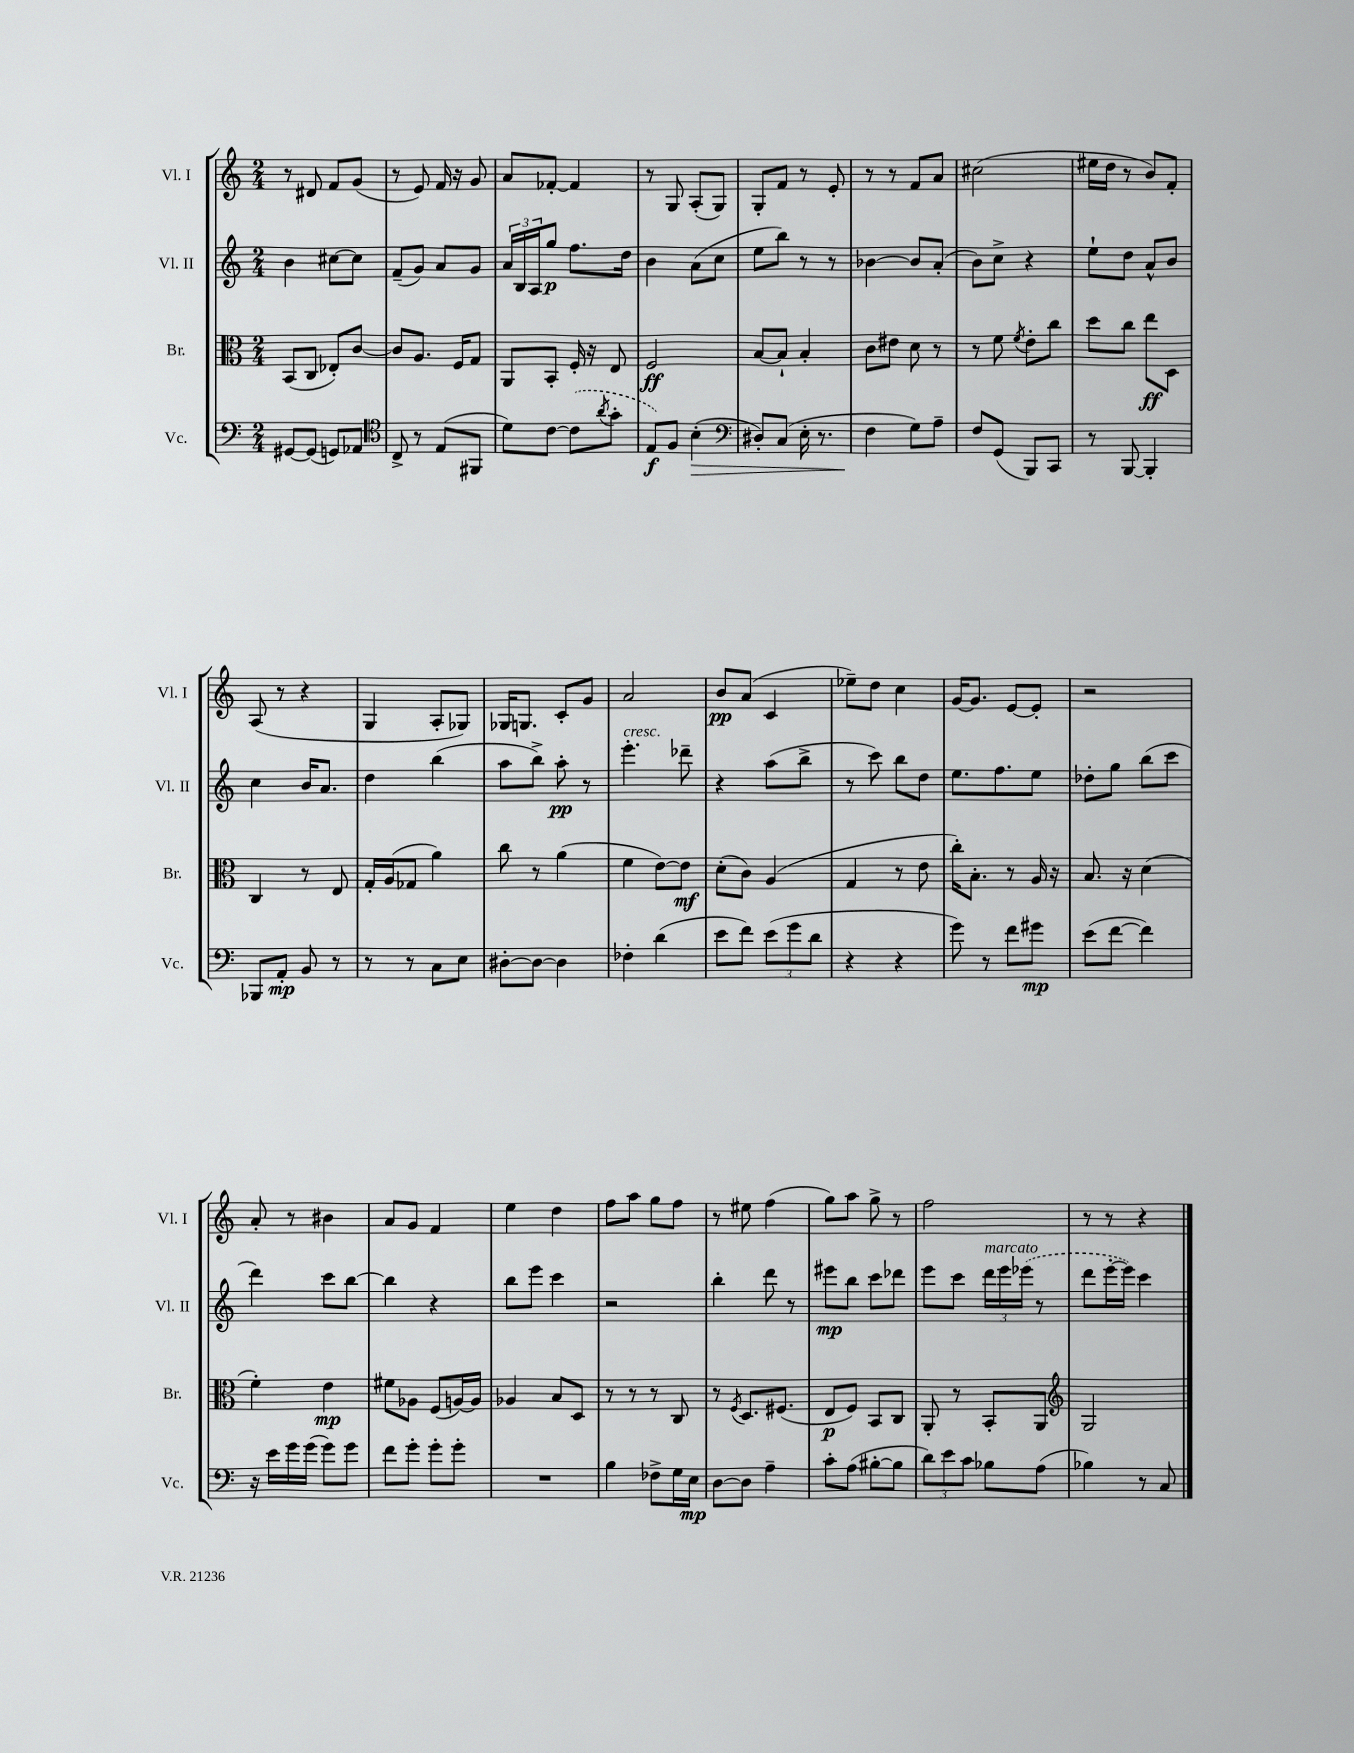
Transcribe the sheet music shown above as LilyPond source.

<<
\new StaffGroup <<
\new Staff = "s0" \with { instrumentName = "Vl. I" shortInstrumentName = "Vl. I" } {
    \clef treble \key c \major \numericTimeSignature \time 2/4
    r8 dis'8 f'8 g'8( |
    r8 e'8) f'16 r16 g'8 |
    a'8 fes'8~-. fes'4 |
    r8 g8 a8-.( g8) |
    g8-. f'8 r8 e'8-. |
    r8 r8 f'8 a'8 |
    cis''2( |
    eis''16 d''16 r8 b'8) f'8-. |
    a8( r8 r4 |
    g4 a8-. ges8) |
    ges16 g8. c'8-. g'8 |
    a'2 |
    b'8\pp a'8( c'4 |
    ees''8--) d''8 c''4 |
    g'16~ g'8. e'8~ e'8-. |
    r2 |
    a'8-. r8 bis'4 |
    a'8 g'8 f'4 |
    e''4 d''4 |
    f''8 a''8 g''8 f''8 |
    r8 eis''8 f''4( |
    g''8) a''8 g''8-> r8 |
    f''2 |
    r8 r8 r4 \bar "|." |
}
\new Staff = "s1" \with { instrumentName = "Vl. II" shortInstrumentName = "Vl. II" } {
    \clef treble \key c \major \numericTimeSignature \time 2/4
    b'4 cis''8~ cis''8 |
    f'8--( g'8) a'8 g'8 |
    \tuplet 3/2 { a'16 b16 a16 } g''8\p f''8. d''16 |
    b'4 a'8( c''8 |
    e''8 b''8) r8 r8 |
    bes'4~ bes'8 a'8-.( |
    b'8) c''8-> r4 |
    e''8-! d''8 a'8-^ b'8 |
    c''4 b'16 a'8. |
    d''4 b''4( |
    a''8 b''8->) a''8-.\pp r8 |
    e'''4.-.^\markup { \italic "cresc." } des'''8-- |
    r4 a''8( b''8-> |
    r8 c'''8) b''8 d''8 |
    e''8. f''8. e''8 |
    des''8-. g''8 b''8( c'''8 |
    d'''4) c'''8 b''8~ |
    b''4 r4 |
    b''8 e'''8 c'''4 |
    r2 |
    b''4-. d'''8 r8 |
    eis'''8\mp b''8 c'''8 des'''8 |
    e'''8 c'''8 \tuplet 3/2 { d'''16^\markup { \italic "marcato" } e'''16 \once \slurDashed ees'''16( } r8 |
    d'''8 e'''16~-. e'''16) c'''4 \bar "|." |
}
\new Staff = "s2" \with { instrumentName = "Br." shortInstrumentName = "Br." } {
    \clef alto \key c \major \numericTimeSignature \time 2/4
    b,8( c8 ees8-.) c'8~ |
    c'8 a8. f16 g8 |
    a,8 b,8-. f16-. r16 e8 |
    f2\ff |
    b8~ b8-! b4-. |
    c'8 eis'8 d'8 r8 |
    r8 f'8 \acciaccatura { f'8 } e'8-. c''8 |
    d''8 c''8 e''8\ff d8 |
    c4 r8 e8 |
    g16-. a16( ges8 a'4) |
    c''8 r8 a'4( |
    f'4 e'8~) e'8\mf |
    d'8-.( c'8) a4( |
    g4 r8 e'8 |
    c''16-.) b8.-. r8 a16 r16 |
    b8. r16 d'4( |
    f'4-.) e'4\mp |
    fis'8 aes8 f8( a16~) a16 |
    aes4 b8 d8 |
    r8 r8 r8 c8 |
    r8 \acciaccatura { f8 } d8. fis8.( |
    e8\p f8) b,8 c8 |
    a,8-. r8 b,8-. a,8 |
    \clef treble g2 \bar "|." |
}
\new Staff = "s3" \with { instrumentName = "Vc." shortInstrumentName = "Vc." } {
    \clef bass \key c \major \numericTimeSignature \time 2/4
    gis,8~ gis,8( g,8) aes,8 |
    \clef tenor c8-> r8 e8( fis,8 |
    d'8) c'8~ \once \slurDashed c'8( \acciaccatura { a'8 } g'8-. |
    e8\f) f8 b4-.\>( |
    \clef bass dis8-.) c8( e16-. r8. |
    f4\! g8) a8-- |
    f8 g,8( b,,8) c,8 |
    r8 b,,8~ b,,4-. |
    bes,,8 a,8-.\mp b,8 r8 |
    r8 r8 c8 e8 |
    dis8~-. dis8~ dis4 |
    fes4-. d'4( |
    e'8 f'8) \tuplet 3/2 { e'8( g'8 d'8 } |
    r4 r4 |
    g'8) r8 f'8 gis'8\mp |
    e'8( f'8~ f'4) |
    r16 e'16 g'16 g'16( g'8) g'8 |
    f'8 g'8-. g'8-. g'8-. |
    R2 |
    b4 fes8-> g16 e16\mp |
    d8~ d8 a4-- |
    c'8-. a8( bis8~-. bis8 |
    \tuplet 3/2 { d'8) e'8 c'8 } bes8 a8( |
    bes4) r8 c8 \bar "|." |
}
>>
>>
\layout { \context { \Score \remove "Bar_number_engraver" } }
